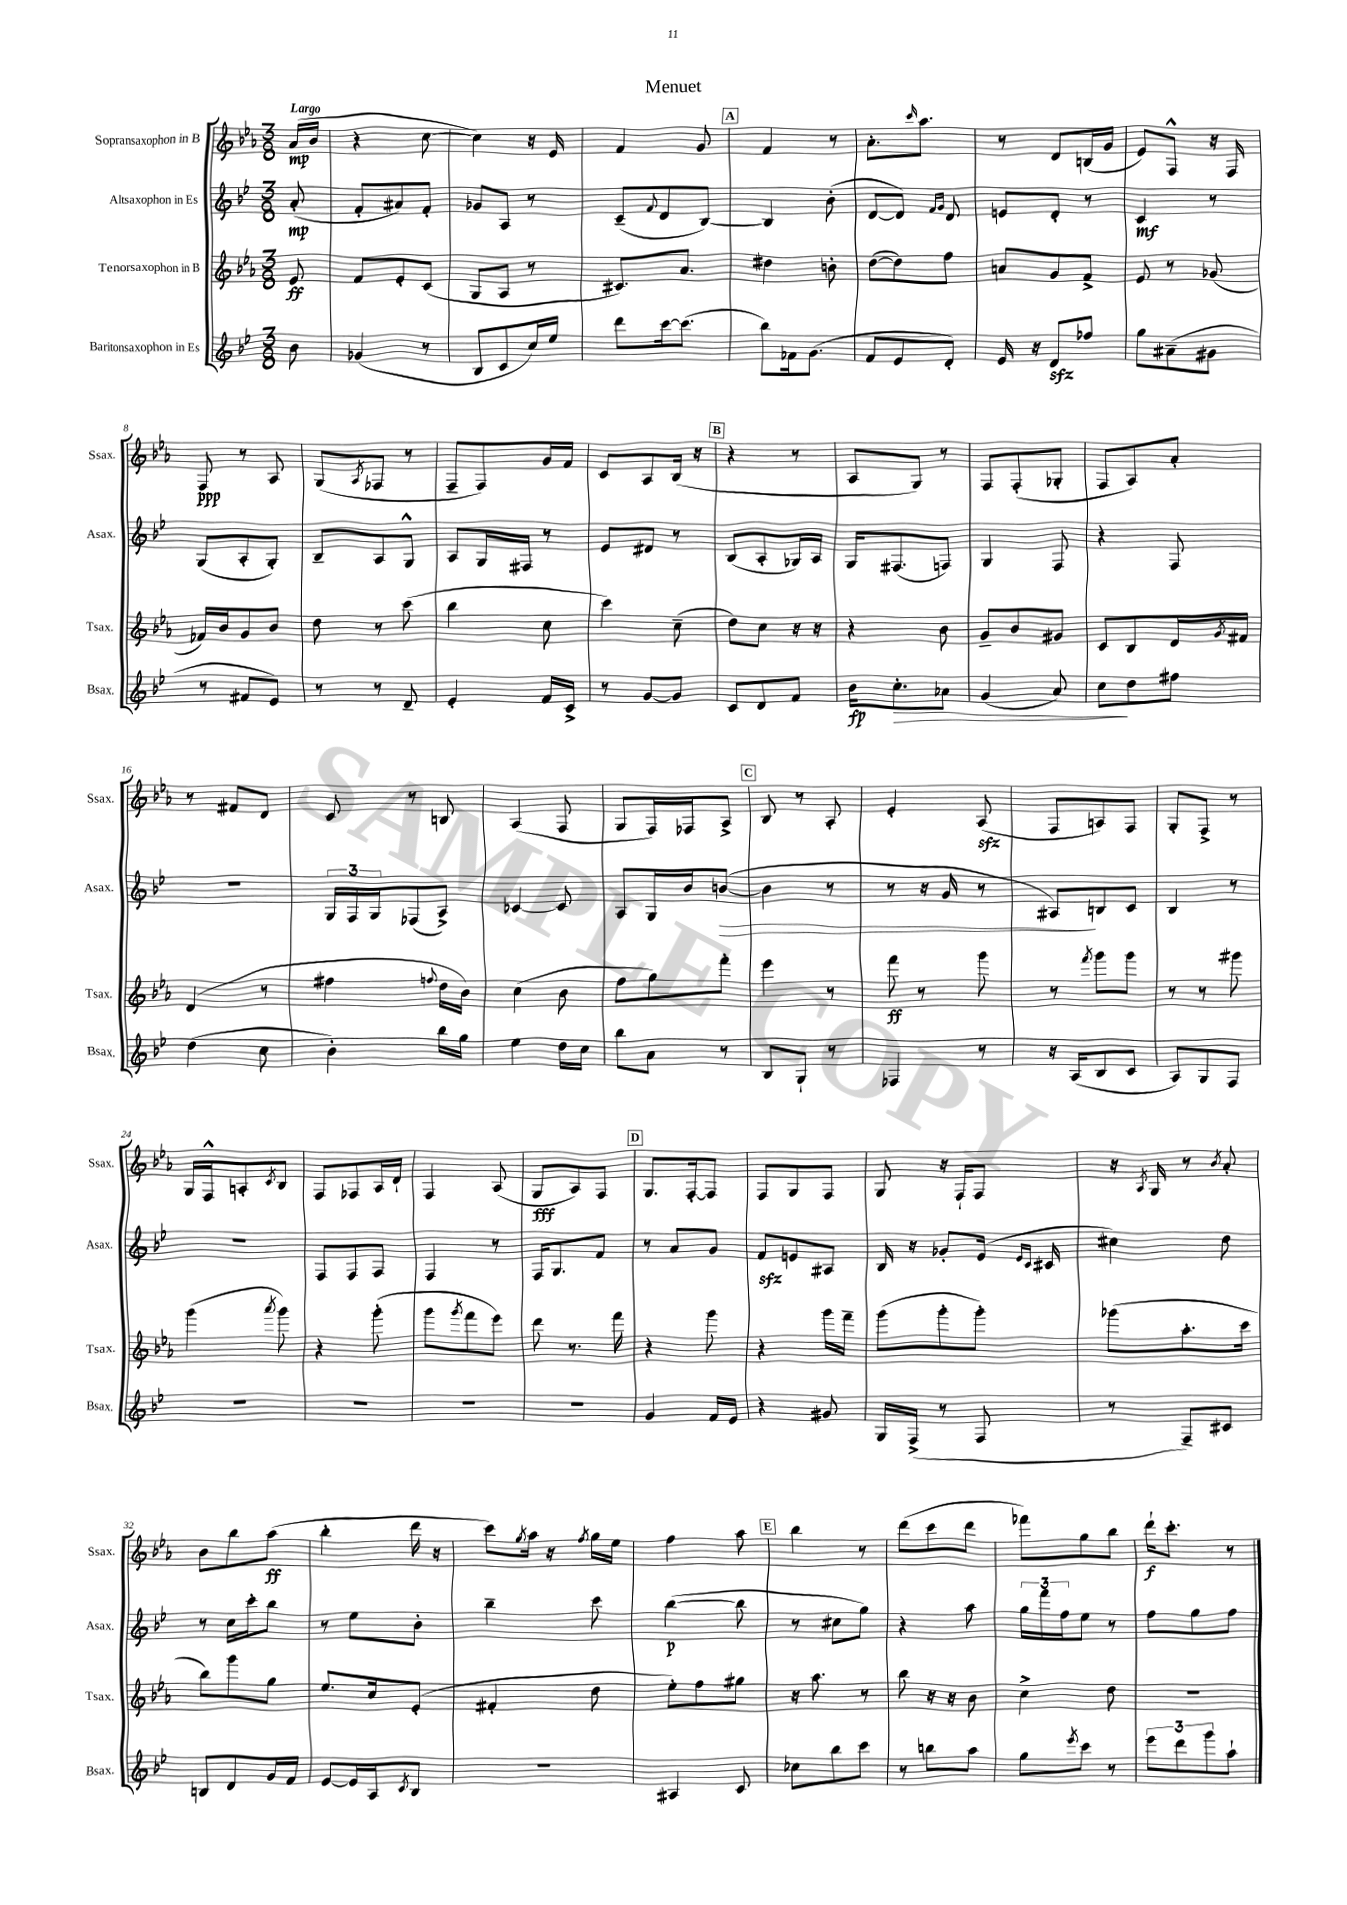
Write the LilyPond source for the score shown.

\header { title = "Menuet" }
<<
\new StaffGroup <<
\new Staff = "s0" \with { instrumentName = "Sopransaxophon in B" shortInstrumentName = "Ssax." } {
    \clef treble \key ees \major \numericTimeSignature \time 3/8 \partial 8 \tempo "Largo"
    aes'16\mp( bes'16 |
    r4 c''8~ |
    c''4) r16 ees'16 |
    f'4 g'8 |
    \mark \markup { \box "A" } f'4 r8 |
    aes'8.-. \grace { c'''16 } aes''8. |
    r8 d'8 b16( g'16 |
    ees'8) f8-^ r16 f16 |
    f8\ppp r8 aes8 |
    g8( \acciaccatura { aes8 } fes8 r8 |
    f8-- f8) g'16 f'16 |
    c'8 aes8 bes16( r16 |
    \mark \markup { \box "B" } r4 r8 |
    aes8 g8) r8 |
    f8 f8-.( ges8-. |
    f8 aes8) aes'8-. |
    r8 fis'8 d'8 |
    c'8 r8 b8 |
    aes4( f8 |
    g8 f16) fes16 aes8-> |
    \mark \markup { \box "C" } bes8 r8 aes8-. |
    ees'4-. aes8\sfz( |
    f8 a8) f8 |
    g8-. f8-> r8 |
    g16 f16-^ a8-. \acciaccatura { c'8 } bes8 |
    f8 fes8 aes16 d'16-! |
    f4 aes8( |
    g8\fff aes8) f8 |
    \mark \markup { \box "D" } g8. f16~-. f8 |
    f8 g8 f8 |
    g8 r16 f16-! f8 |
    r16 \acciaccatura { aes8 } g16 r8 \acciaccatura { bes'8 } aes'8-. |
    bes'8 bes''8 aes''8\ff( |
    bes''4-. d'''16 r16 |
    c'''8) \acciaccatura { g''8 } aes''16 r16 \acciaccatura { f''8 } g''16 ees''16 |
    f''4 aes''8 |
    \mark \markup { \box "E" } bes''4 r8 |
    d'''8( c'''8 d'''8 |
    fes'''8) g''8 bes''8 |
    d'''16-!\f c'''8.-. r8 \bar "|." |
}
\new Staff = "s1" \with { instrumentName = "Altsaxophon in Es" shortInstrumentName = "Asax." } {
    \clef treble \key bes \major \numericTimeSignature \time 3/8 \partial 8
    a'8-.\mp( |
    f'8-. ais'8) f'8-. |
    ges'8 a8 r8 |
    c'8--( \appoggiatura { f'8 } d'8 bes8~) |
    \mark \markup { \box "A" } bes4 bes'8-.( |
    d'8~ d'8) \grace { f'16 g'16 } d'8 |
    e'8 d'8-. r8 |
    c'4\mf r8 |
    g8( a8-. g8-.) |
    bes8-- a8 g8-^ |
    a8 g16 fis16 r8 |
    ees'8 dis'8 r8 |
    \mark \markup { \box "B" } bes8( a8-. ges16) a16 |
    g16 fis8.( f8) |
    g4 f8 |
    r4 f8 |
    R4. |
    \tuplet 3/2 { g16 f16 g16 } fes8( a8->) |
    ces'4~ ces'8 |
    a8 g16 bes'16 b'8~\>( |
    \mark \markup { \box "C" } b'4 r8 |
    r8 r16 g'16 r8 |
    ais8\!) b8 c'8 |
    bes4 r8 |
    R4. |
    f8 f8 f8 |
    f4 r8 |
    f16 g8. f'8 |
    \mark \markup { \box "D" } r8 a'8 g'8 |
    f'8\sfz e'8 ais8 |
    bes16 r16 ges'8-. ees'16( \grace { ees'16 c'16 } cis'16 |
    cis''4) d''8 |
    r8 c''16 c'''16-. bes''8 |
    r8 ees''8 bes'8-. |
    bes''4-- c'''8 |
    bes''4~\p( bes''8 |
    \mark \markup { \box "E" } r8 cis''8 g''8) |
    r4 a''8 |
    \tuplet 3/2 { g''16 f'''16 f''16 } ees''8 r8 |
    f''8 g''8 f''8 \bar "|." |
}
\new Staff = "s2" \with { instrumentName = "Tenorsaxophon in B" shortInstrumentName = "Tsax." } {
    \clef treble \key ees \major \numericTimeSignature \time 3/8 \partial 8
    ees'8\ff |
    f'8 ees'8-. c'8( |
    g8 aes8 r8 |
    cis'8.) aes'8. |
    \mark \markup { \box "A" } dis''4 b'8-. |
    d''8~( d''8) f''8 |
    a'8 g'8 f'8-> |
    ees'8 r8 ges'8( |
    fes'16) bes'16 g'8 bes'8 |
    d''8 r8 c'''8( |
    bes''4 c''8 |
    c'''4) c''8--( |
    \mark \markup { \box "B" } d''8) c''8 r16 r16 |
    r4 bes'8 |
    g'8-- bes'8 gis'8 |
    c'8 bes8 d'16 \acciaccatura { g'8 } fis'16 |
    d'4( r8 |
    fis''4 \appoggiatura { f''8 } d''16 bes'16) |
    c''4( bes'8 |
    f''8 g''8) f'''8-. |
    \mark \markup { \box "C" } ees'''4 r8 |
    f'''8\ff r8 g'''8 |
    r8 \acciaccatura { f'''8 } g'''8 g'''8 |
    r8 r8 gis'''8 |
    g'''4( \acciaccatura { aes'''8 } g'''8) |
    r4 g'''8-.( |
    g'''8 \acciaccatura { g'''8 } f'''8 ees'''8) |
    d'''8 r8. f'''16 |
    \mark \markup { \box "D" } r4 g'''8 |
    r4 g'''16 f'''16-- |
    g'''8( g'''8-. g'''8-.) |
    ges'''8( aes''8.-. c'''16 |
    bes''8) g'''8 g''8 |
    ees''8. c''16 ees'8-.( |
    fis'4-. d''8 |
    ees''8-.) f''8 gis''8 |
    \mark \markup { \box "E" } r16 aes''8. r8 |
    bes''8 r16 r16 bes'8 |
    c''4-> d''8 |
    R4. \bar "|." |
}
\new Staff = "s3" \with { instrumentName = "Baritonsaxophon in Es" shortInstrumentName = "Bsax." } {
    \clef treble \key bes \major \numericTimeSignature \time 3/8 \partial 8
    bes'8 |
    ges'4( r8 |
    bes8 c'8 c''16) ees''16 |
    d'''8 c'''16~ c'''8.( |
    \mark \markup { \box "A" } bes''8) fes'16 g'8.( |
    f'8 ees'8 d'8-.) |
    ees'16 r16 d'8\sfz fes''8 |
    g''8 ais'8--( gis'8 |
    r8 fis'8 ees'8) |
    r8 r8 d'8-- |
    ees'4-. f'16 c'16-> |
    r8 g'8~ g'8 |
    \mark \markup { \box "B" } c'8 d'8 f'8 |
    bes'16\fp c''8.-.\> aes'8 |
    g'4( a'8) |
    c''8\! d''8 fis''8 |
    d''4( c''8 |
    bes'4-.) bes''16 g''16 |
    ees''4 d''16 c''16 |
    bes''8 a'8 r8 |
    \mark \markup { \box "C" } bes8 g8-! r8 |
    fes4 r8 |
    r16 a16( bes8 c'8 |
    a8) g8 f8 |
    R4. |
    R4. |
    R4. |
    R4. |
    \mark \markup { \box "D" } g'4 f'16 ees'16 |
    r4 gis'8 |
    g16 f16->( r8 f8 |
    r8 f8--) cis'8 |
    b8 d'8 g'16 f'16 |
    ees'8~ ees'16 a16 \acciaccatura { c'8 } bes8 |
    R4. |
    ais4 c'8 |
    \mark \markup { \box "E" } ces''8 bes''8 c'''8 |
    r8 b''8 a''8 |
    g''8 \acciaccatura { ees'''8 } c'''8 r8 |
    \tuplet 3/2 { ees'''8 d'''8 g'''8 } a''8-! \bar "|." |
}
>>
>>
